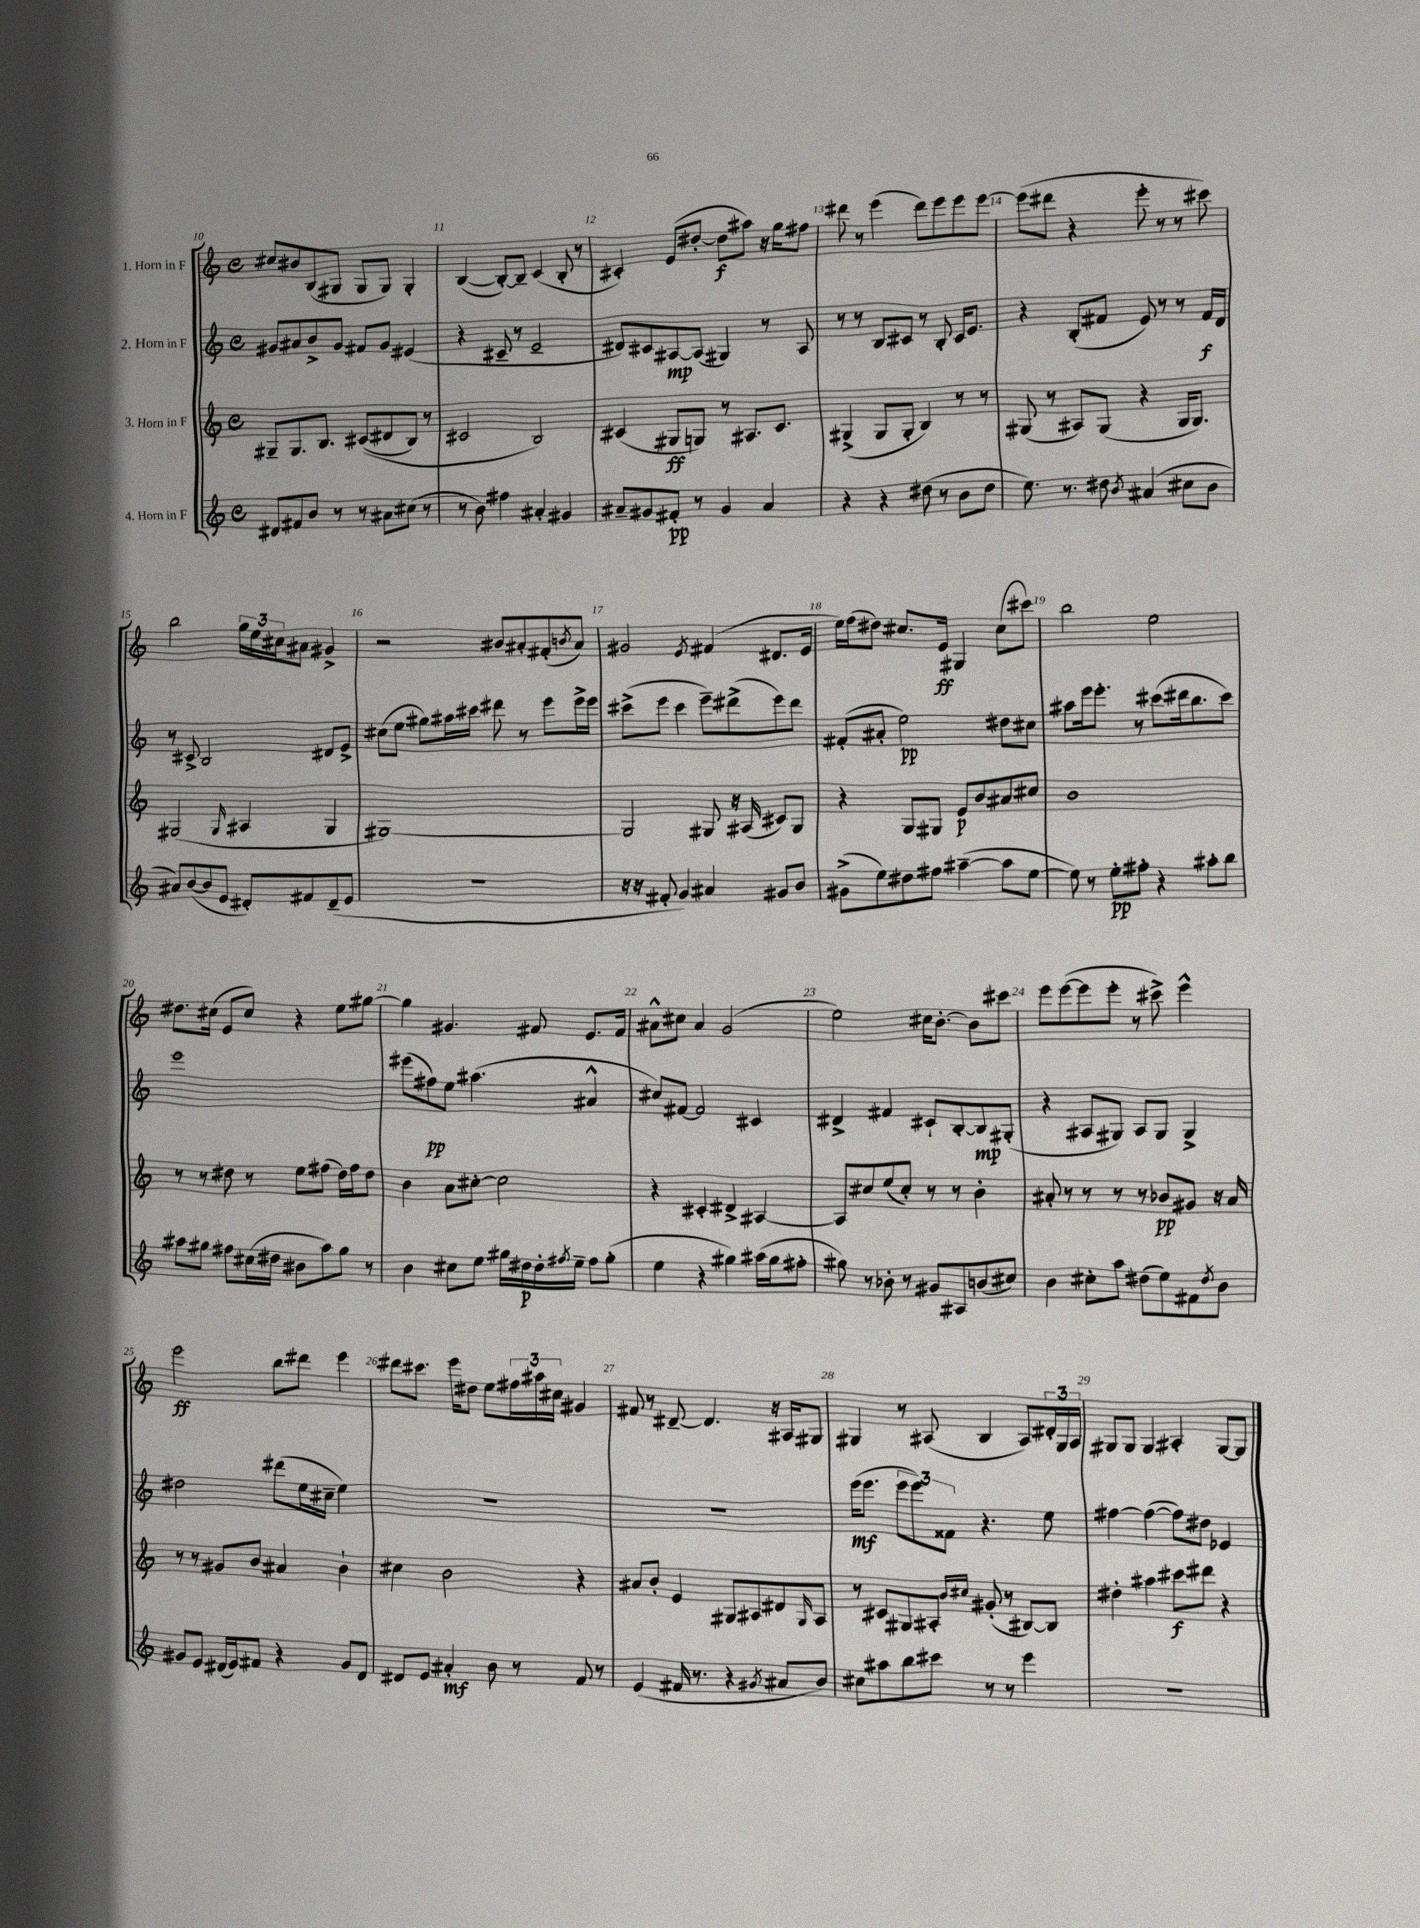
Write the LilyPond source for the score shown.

<<
\new StaffGroup <<
\new Staff = "s0" \with { instrumentName = "1. Horn in F" } {
    \clef treble \key c \major \defaultTimeSignature \time 4/4
    cis''8 bis'8 b8( gis8 gis8 gis8) gis4-. |
    b4~( b8~-.) b8-- c'4( b8-. r8 |
    cis'4-.) e'8( dis''8~-. dis''8\f ais''8) r16 g''16 fis''8 |
    dis'''8 r8 e'''4( dis'''8) e'''8 e'''8 e'''8~ |
    e'''8( dis'''8 r4 e'''8-. r8 r8 cis'''8) |
    b''2 \tuplet 3/2 { g''16 e''16 cis''16 } ais'8 gis'4-> |
    r2 bis'8 ais'8-. fis'8-.( \acciaccatura { b'8 } ais'8) |
    gis'2 \acciaccatura { e'8 } fis'4( dis'8. e'16 |
    e''16) f''16( dis''8) cis''8. e'16\ff gis4 cis''8( cis'''8) |
    b''2 e''2 |
    dis''8. cis''16( e'8 cis''8) r4 e''8 gis''8~ |
    gis''4 gis'4. fis'8 e'8. fis'16 |
    ais'8-^ cis''8 ais'4 g'2( |
    e''2) cis''16 b'8.~-. b'8 cis'''8 |
    e'''8 e'''8~( e'''8 e'''8-. r8 cis'''8->) e'''4-^ |
    e'''2\ff b''8 dis'''8 e'''4 |
    dis'''8 cis'''8. e'''16 dis''8 e''8 \tuplet 3/2 { fis''16 ais''16 cis''16 } gis'4 |
    fis'8 r8 dis'8~-- dis'4. r16 ais16 gis8 |
    gis4 r8 ais8( b4 ais8) \tuplet 3/2 { dis'16-. gis16 ais16 } |
    gis8 gis8 gis4 ais4-. gis8~ gis8 \bar "|." |
}
\new Staff = "s1" \with { instrumentName = "2. Horn in F" } {
    \clef treble \key c \major \defaultTimeSignature \time 4/4
    gis'8 ais'8 b'8-> gis'8 fis'8 gis'8 eis'4( |
    r4 cis'8-- r8 e'2-- |
    dis'8) cis'8 ais8~\mp ais8( gis4) r8 ais8 |
    r8 r8 b8 cis'8 r8 b8-. cis'16 e'8. |
    r4 b8-.( fis'8 e'8) r8 r8 fis'16\f d'16 |
    r8 cis'8-> b2 dis'8 e'8-> |
    cis''8( e''8 gis''8) ais''16 cis'''16 dis'''8 r8 e'''8 e'''16-> e'''16 |
    cis'''8->( e'''8 cis'''4 e'''8--) dis'''8->( e'''8) dis'''8 |
    fis'8-.( ais'8-. e''2\pp) dis''8 cis''8 |
    ais''8 e'''16 e'''8.-. r8 cis'''8( dis'''16 b''8. cis'''8) |
    e'''1 |
    eis'''8( fis''8\pp) e''8 ais''4.( ais'4-^ |
    cis''8) fis'8~ fis'2 cis'4 |
    dis'4-> fis'4 cis'8-! b8~-. b8\mp gis8-.( |
    r4 ais8 gis8) ais8 gis8 gis4-> |
    dis''2 dis'''8( e''16 cis''16-- e''4) |
    R1 |
    R1 |
    e'''16\mf( e'''8. \tuplet 3/2 { e'''8 e'''8) fisis'8 } r4. e''8 |
    fis''4~ fis''4~( fis''8) dis''8 ees'4 \bar "|." |
}
\new Staff = "s2" \with { instrumentName = "3. Horn in F" } {
    \clef treble \key c \major \defaultTimeSignature \time 4/4
    gis8-- gis8. b8. cis'8(\( dis'8 b8) r8 |
    cis'2 b2\) |
    cis'4( gis8\ff g8) r8 ais8. cis'8. |
    gis4->( gis8 gis8-. b4) r8 r8 |
    gis8( r8 ais8) gis8( r4 gis16 gis8.) |
    gis2( \grace { gis16 } ais4 gis4 |
    gis1~) |
    gis2 gis8 r16 ais16( cis'8) gis8 |
    r4 g8 gis8 e'8\p b'8 ais'8 cis''8 |
    b'1 |
    r8 r8 dis''8 r8 e''8 fis''8( dis''16) fis''16 dis''8 |
    b'4 a'8 cis''8~-. cis''2 |
    r4 cis'4-. dis'4-> ais4~ |
    ais8 cis''8 e''8( cis''8-.) r8 r8 b'4-. |
    ais'8-. r8 r8 r8 r8 bes'8\pp gis'8 r16 ais'16 |
    r8 r8 gis'8 b'8 ais'4 b'4-! |
    cis''4 b'2 r4 |
    ais'8 b'8-. e'4 gis8 ais8 dis'8 \grace { gis16 } ais8 |
    r8 cis'8 gis8 ais8-. \grace { b'16 cis''16 } gis'8-.( r8 bis8~) bis8 |
    dis''4-. ais''4 cis'''8\f dis'''8 r4 \bar "|." |
}
\new Staff = "s3" \with { instrumentName = "4. Horn in F" } {
    \clef treble \key c \major \defaultTimeSignature \time 4/4
    dis'8 fis'8 b'8 r8 r8 ais'8 cis''8( r8 |
    r8 b'8) fis''4 ais'4-. gis'4 |
    ais'8-- gis'8 fis'8-.\pp r8 gis'4 ais'4 |
    r4 r4 dis''8( r8 b'8 dis''8 |
    e''8.) r8. dis''8 \acciaccatura { b'8 } ais'4( cis''8 b'8 |
    ais'8) b'8~( b'8 e'8 dis'8-.) fis'8 dis'8--( e'8 |
    R1 |
    r16 r16 fis'8-. g'4) ais'4 gis'8 b'8 |
    gis'8->( e''8) dis''8 fis''8 ais''4~--( ais''8 e''8~ |
    e''8) r8 e''8-.\pp fis''8-. r4 ais''8-. b''8 |
    ais''8 gis''8 fis''8 cis''16( dis''16 bis'8 ais''8) gis''8 r8 |
    b'4 cis''8 e''8 gis''16 dis''16\p dis''16-. \acciaccatura { fis''8 } e''16-- fis''8 gis''8-.( |
    e''4 r4 gis''4) ais''16( gis''16 fis''8-. |
    gis''8) r8 bes'8-. r8 gis'8 ais8 b'8( cis''8) |
    b'4 cis''8-. a''8 dis''8( e''8) fis'8 \acciaccatura { dis''8 } b'8 |
    gis'8 e'8 dis'16( e'16) fis'8 r4 gis'8 dis'8 |
    dis'8 e'8 ais'4-.\mf b'8 r8 f'8 r8 |
    e'4( fis'16 r8. r4 \acciaccatura { gis'8 } ais'8 b'8) |
    cis''8 ais''8 b''8 cis'''8 r8 r8 e'''4 |
    R1 \bar "|." |
}
>>
>>
\layout { \context { \Score currentBarNumber = #10 \override BarNumber.break-visibility = ##(#f #t #t) barNumberVisibility = #all-bar-numbers-visible } }
